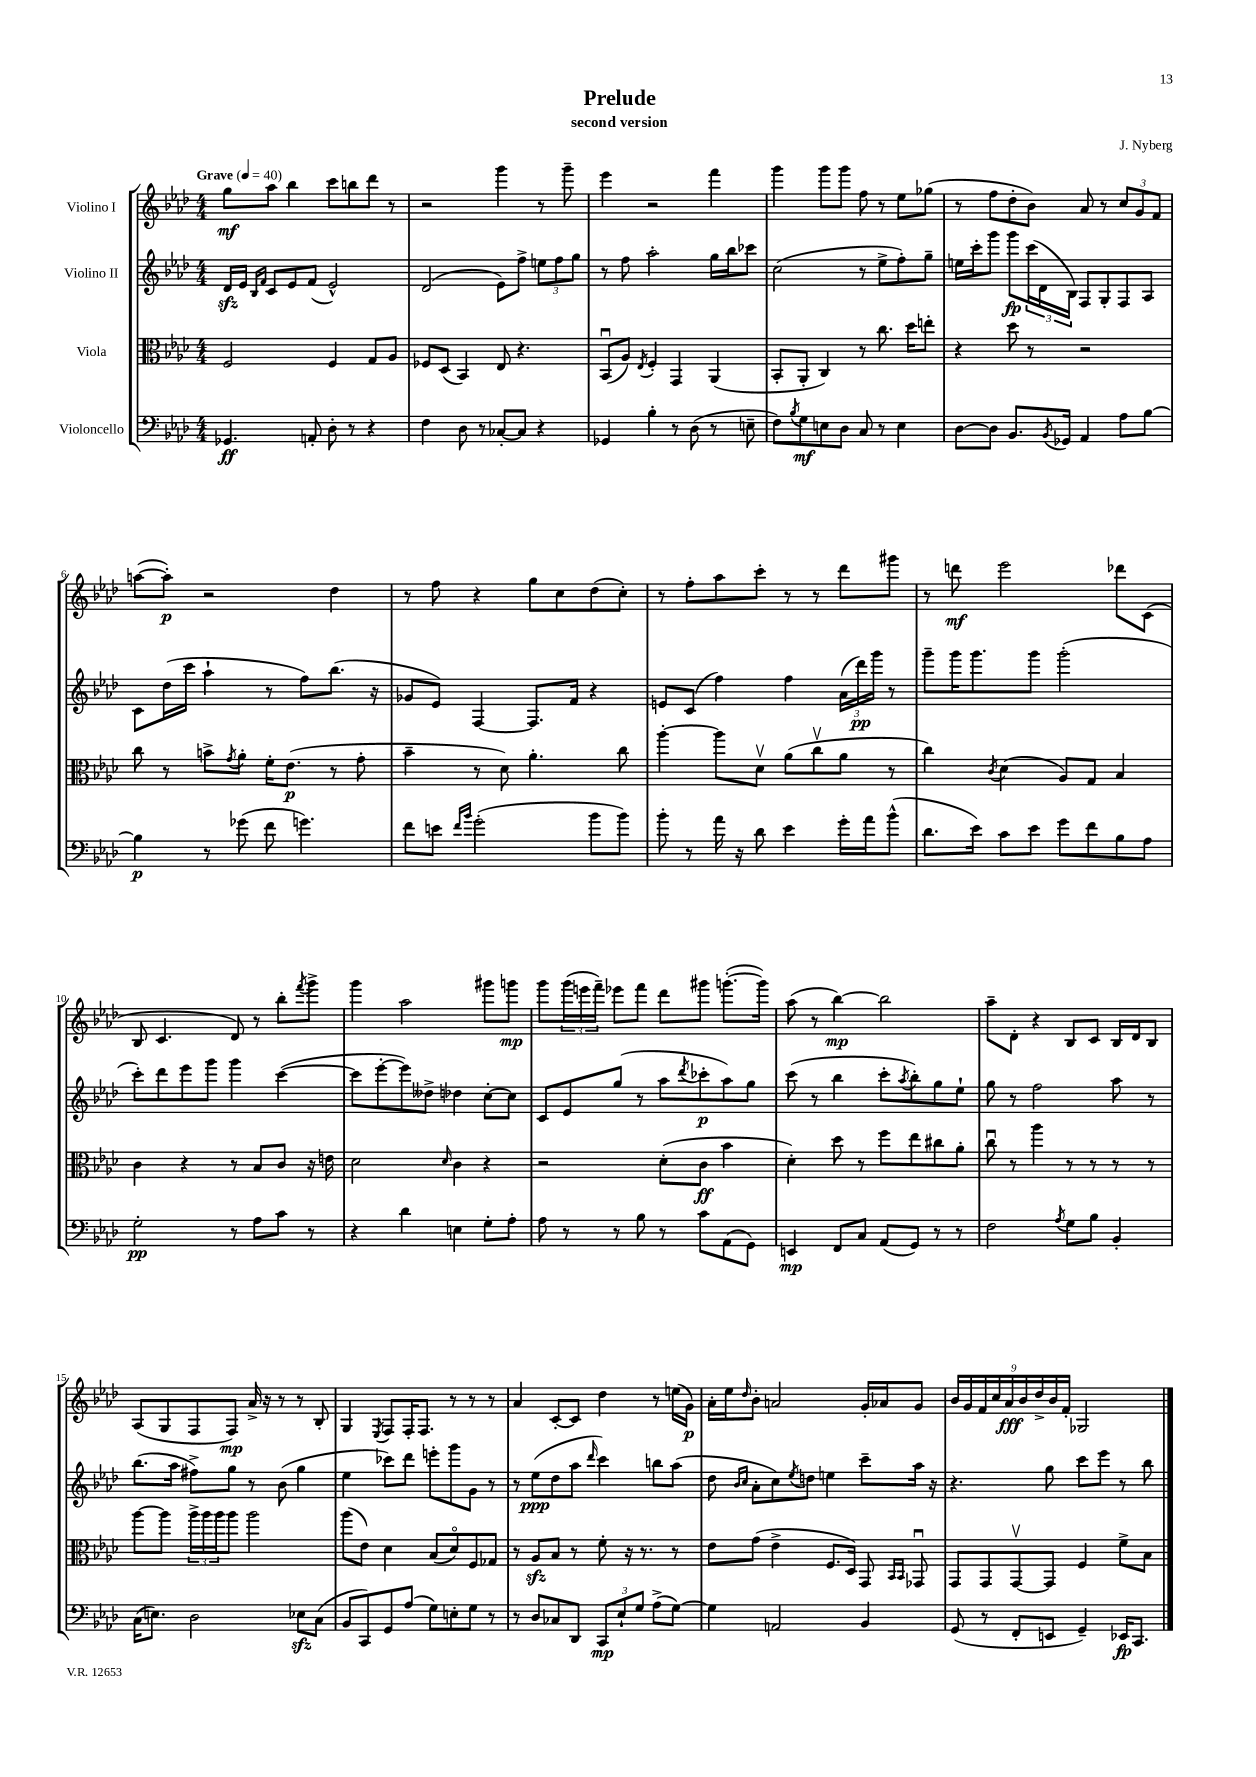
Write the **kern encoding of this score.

**kern	**kern	**kern	**kern
*staff4	*staff3	*staff2	*staff1
*clefF4	*clefC3	*clefG2	*clefG2
*k[b-e-a-d-]	*k[b-e-a-d-]	*k[b-e-a-d-]	*k[b-e-a-d-]
*M4/4	*M4/4	*M4/4	*M4/4
*MM40	*MM40	*MM40	*MM40
4.GG-	2F	16d-	8gg
.	.	16e-	.
.	.	16qqB-	.
.	.	16qqf	.
.	.	8c	8aa-
.	.	8e-	4bb-
8AA'	.	(8f	.
8D-'	4F	2e-^^)	8ccc
8r	.	.	8bb
4r	8G	.	8ddd-
.	8A-	.	8r
=	=	=	=
4F	8F-	(2d-	2r
.	(8D-	.	.
8D-	4BB-)	.	.
8r	.	.	.
[8C-'	8E-	8e-)	4ggg
8C-]	4.r	8ff^	.
4r	.	12ee	8r
.	.	12ff	.
.	.	.	8ggg~
.	.	12gg	.
=	=	=	=
4GG-	(8BB-u	8r	4eee-
.	8A-)	8ff	.
.	8qE-	.	.
4B-'	4F'	2aa-'	2r
8r	4GG	.	.
(8D-	.	.	.
8r	(4AA-	16gg	4fff
.	.	16bb-	.
8E~	.	8ccc-	.
=	=	=	=
8F)	8BB-'	(2cc	4ggg
8qB-	.	.	.
8G	8AA-'	.	.
8E	4C)	.	8ggg
8D-	.	.	8ggg
8C	8r	8r	8ff
8r	8.cc	8ee-^	8r
4E	.	8ff')	8ee-
.	16dd-	.	.
.	8ee'	8gg~	(8gg-
=	=	=	=
[8D-	4r	16ee	8r
.	.	16ccc'	.
8D-]	.	8ggg	8ff
8.BB-	8dd-	8ggg	8dd-'
.	8r	(24ccc	8b-)
.	.	24d-	.
8qBB-	.	.	.
16GG-	.	.	.
.	.	24B-)	.
4AA-	2r	8F	8a-
.	.	8G'	8r
8A-	.	8F	12cc
.	.	.	12g
[8B-	.	8A-	.
.	.	.	12f
=	=	=	=
4B-]	8cc	8c	([8aa
.	8r	(16dd-	8aa'])
.	.	16ccc	.
8r	8b^	4aa-`	2r
.	8qg	.	.
(8g-	8a-'	.	.
8f	16f'	8r	.
.	(8.e-	.	.
4.g)	.	8ff)	.
.	8r	(8.bb-	4dd-
.	8g'	.	.
.	.	16r	.
=	=	=	=
8f	4b-~	8g-	8r
8e	.	8e-)	8ff
16qqf	.	.	.
16qqb-	.	.	.
(2g'	8r	[4F	4r
.	8d-)	.	.
.	4.a-'	8.F]	8gg
.	.	.	8cc
.	.	16f	.
8b-	.	4r	(8dd-
8b-)	8cc	.	8cc')
=	=	=	=
8b-'	[4aa-'	8e	8r
8r	.	(8c	8ff'
16a-	8aa-]	4ff)	8aa-
16r	.	.	.
8d-	8d-v	.	8ccc'
4e-	(8a-	4ff	8r
.	8ccv	.	8r
16g'	8a-	(24a-	8ddd-
.	.	24ddd-)	.
16a-	.	.	.
.	.	24ggg	.
(8b-^^	8r	8r	8ggg#
=	=	=	=
8.d-	4cc)	8ggg~	8r
.	.	16ggg	8ddd
16e-)	.	8.ggg	.
.	8qc	.	.
8c	(4d-	.	2eee-
8e-	.	8ggg	.
8g	8A-)	(2ggg'	.
8f	8G	.	.
8B-	4B-	.	8ddd-
8A-	.	.	(8c
=	=	=	=
2G'	4c	8ccc')	8B-
.	.	8ddd-	4.c
.	4r	8eee-	.
.	.	8ggg	.
8r	8r	4ggg	8d-)
8A-	8B-	.	8r
8c	8c	([4ccc	8bb-'
.	.	.	8qfff
8r	16r	.	8ggg^
.	16e	.	.
=	=	=	=
4r	2d-	8ccc]	4ggg
.	.	[8eee-'	.
4d-	.	8eee-])	2aa-
.	.	8dd--^	.
.	16qqd-	.	.
4E	4c	4dd-	.
8G'	4r	[8cc'	8ggg#
8A-'	.	8cc]	8ggg
=	=	=	=
8A-	2r	8c	8ggg
8r	.	8e-	(24ggg
.	.	.	24eee
.	.	.	24fff~)
8r	.	(8gg	8eee-
8B-	.	8r	8fff
8r	(8d-'	8aa-	8ddd-
.	.	8qddd-	.
8c	8c	8ccc-'	8ggg#
(8AA-	4b-	8aa-)	([8.ggg'
8GG)	.	8gg	.
.	.	.	16ggg])
=	=	=	=
4EE	4d-')	(8ccc	(8aa-
.	.	8r	8r
8FF	8dd-	4bb-	[4bb-)
8C	8r	.	.
(8AA-	8ff	8ccc'	2bb-]
.	.	8qaa-	.
8GG)	8ee-	8bb-')	.
8r	8cc#	8gg	.
8r	8a-'	8ee-`	.
=	=	=	=
2F	8ccu	8gg	8aa-~
.	8r	8r	8d-'
.	4aa-	2ff	4r
8qA-	.	.	.
8G	8r	.	8B-
8B-	8r	.	8c
4BB-'	8r	8aa-	16B-
.	.	.	16d-
.	8r	8r	8B-
=	=	=	=
(16C	[8aa-	(8.bb-	(8A-
8.E)	.	.	.
.	8aa-]	.	8G
.	.	16aa-	.
2D-	24aa-^	8ff#^)	8F
.	24aa-	.	.
.	24aa-	.	.
.	8aa-	8gg	8F)
.	2aa-	8r	16a-^
.	.	.	16r
.	.	(8b-	8r
8E-	.	4gg	8r
(8C	.	.	8B-'
=	=	=	=
8BB-	(8aa-	4ee-	4G
8CC)	8e-)	.	.
.	.	.	8qE-
8GG	4d-	8ccc-)	8F
(8A-	.	8ddd-	16F'
.	.	.	8.F
8G)	(8B-	8eee'	.
8E'	8d-o)	8ggg	8r
8G	8F	8g	8r
8r	8G-	8r	8r
=	=	=	=
8r	8r	8r	4a-
8D-	8A-	(8ee-	.
8C-	8B-	8dd-	[8c'
8DD-	8r	8aa-	8c]
.	.	16qqddd-	.
12CC	8f'	4ccc)	4dd-
12E-`	.	.	.
.	16r	.	.
12G	.	.	.
.	8.r	.	.
(8A-^	.	8bb	8r
[8G)	8r	(8aa-	(16ee
.	.	.	16g)
=	=	=	=
4G]	8e-	8dd-	16a-'
.	.	.	16ee-
.	.	16qqb-	.
.	.	16qqcc	16qqdd-
.	(8g	8a-'	8b-'
2AA	4e-^	8cc)	2a
.	.	8qee-	.
.	.	8dd	.
.	8.F	4ee	.
.	16D-)	.	.
4BB-	8GG	8ccc~	16g'
.	.	.	16a-
.	16qqBB-	.	.
.	16qqBB-	.	.
.	8GG-u	16aa-	8g
.	.	16r	.
=	=	=	=
(8GG	8GG	4.r	18b-
.	.	.	18g
.	.	.	18f
8r	8GG	.	.
.	.	.	18cc
.	.	.	18a-
8FF'	[8GGv	.	.
.	.	.	18b-
.	.	.	18dd-^
8EE	8GG]	8gg	.
.	.	.	18b-
.	.	.	18f'
4GG~)	4F	8ccc	2G-
.	.	8eee-	.
16EE-	8f^	8r	.
8.CC	.	.	.
.	8B-	8bb-	.
==	==	==	==
*-	*-	*-	*-
